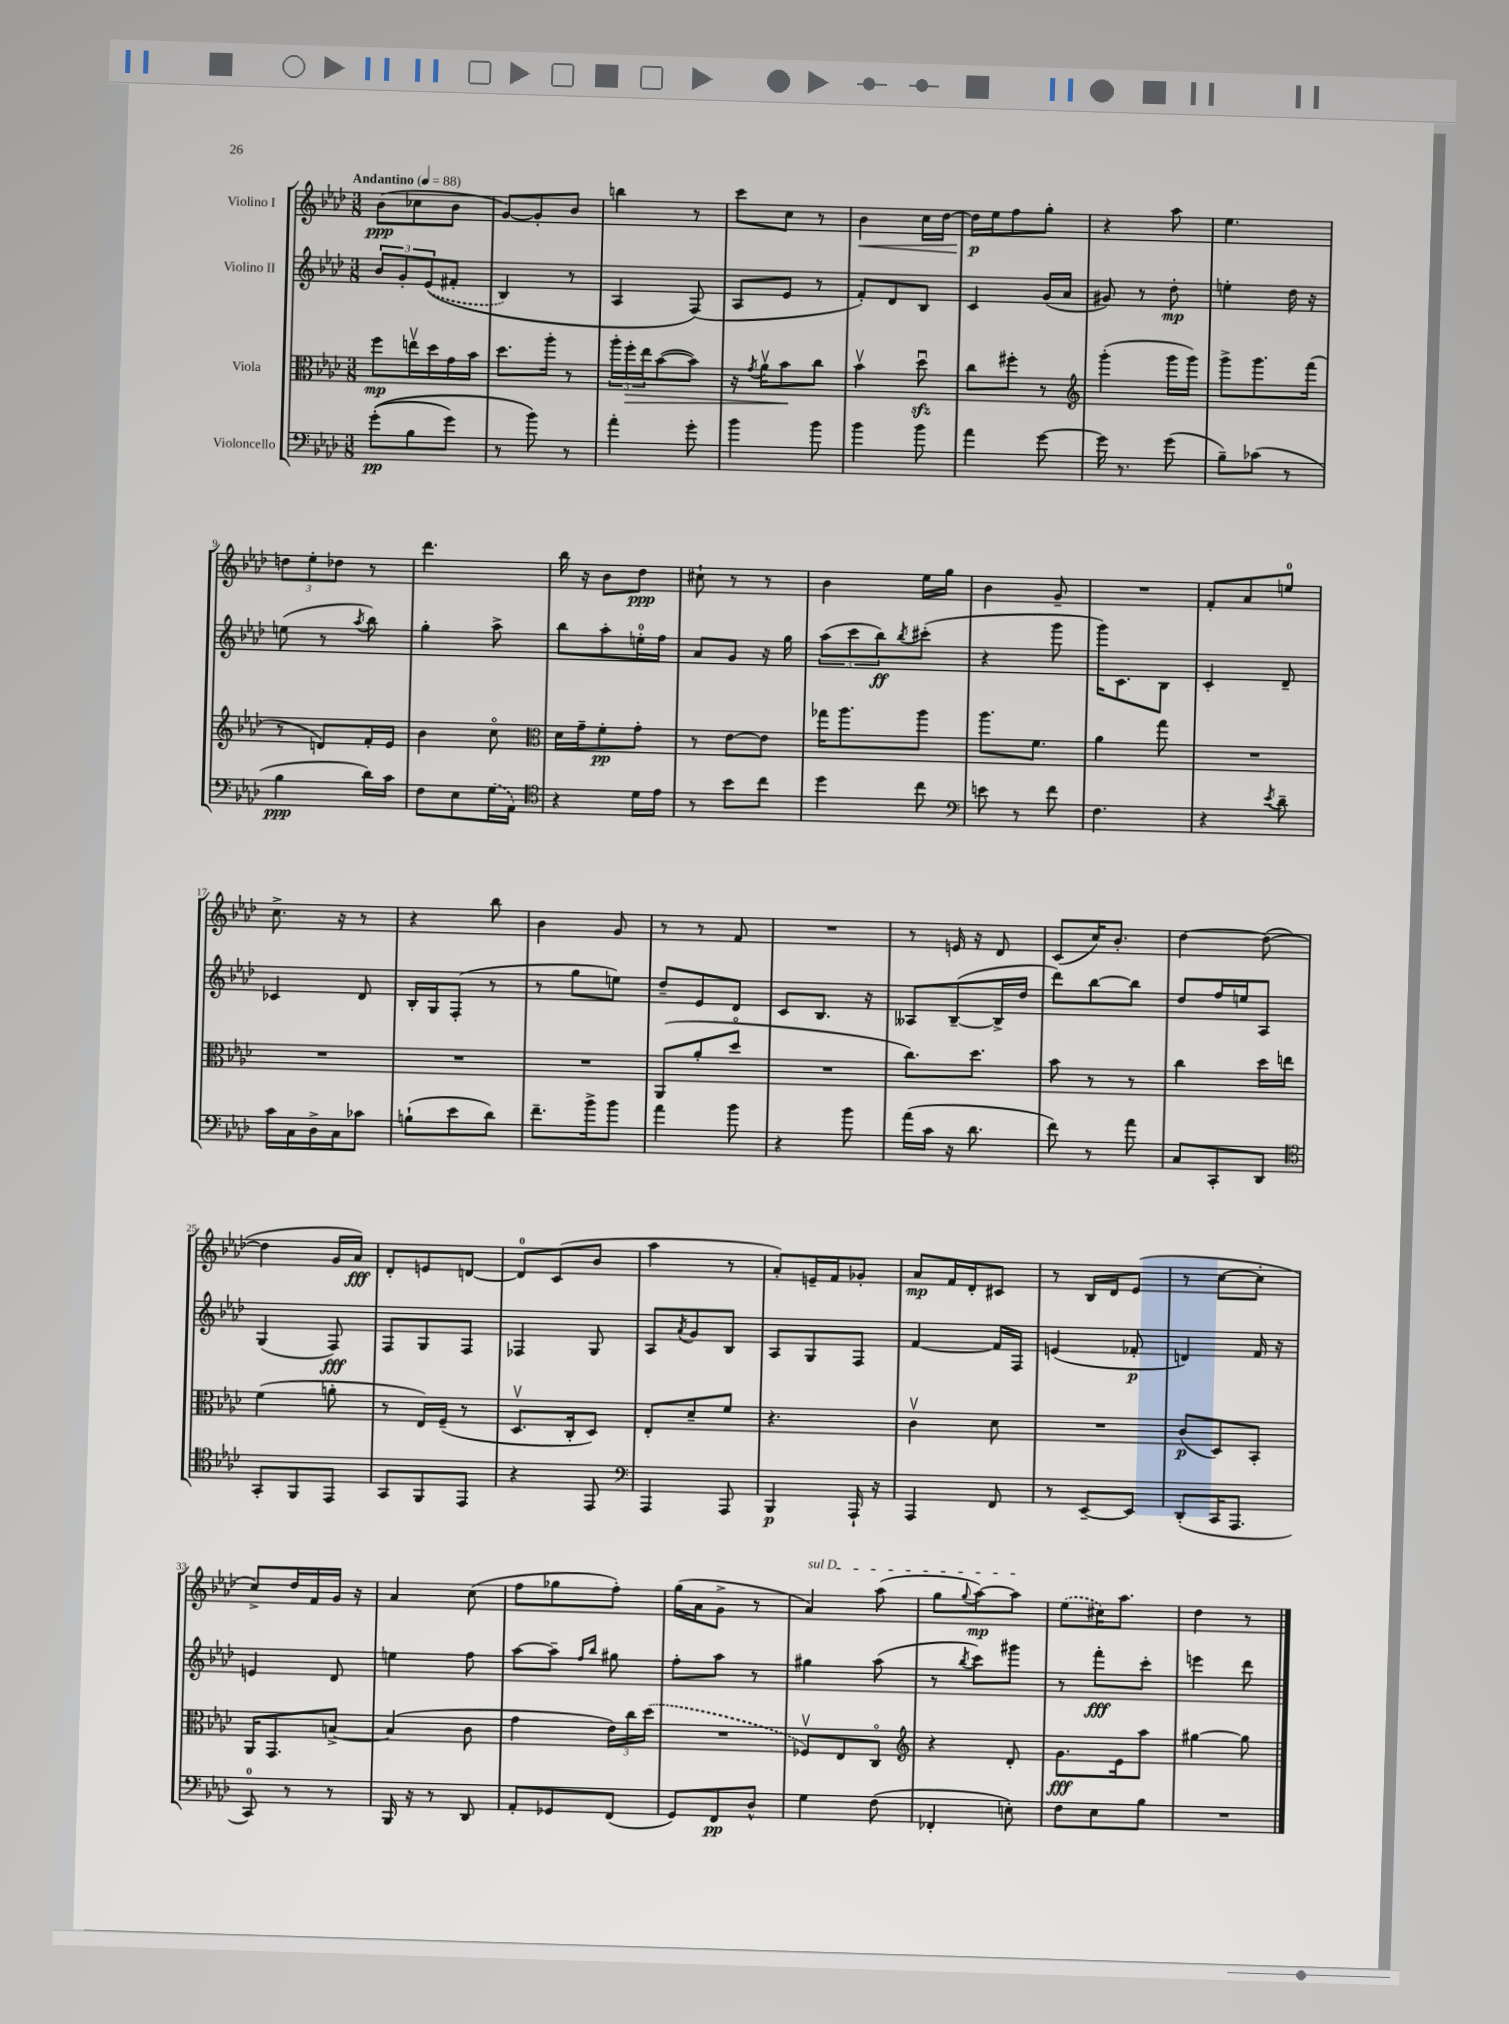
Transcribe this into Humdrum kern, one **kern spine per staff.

**kern	**dynam	**kern	**dynam	**kern	**dynam	**kern	**dynam
*part4	*part4	*part3	*part3	*part2	*part2	*part1	*part1
*staff4	*staff4	*staff3	*staff3	*staff2	*staff2	*staff1	*staff1
*I"Violoncello	*	*I"Viola	*	*I"Violino II	*	*I"Violino I	*
*clefF4	*	*clefC3	*	*clefG2	*	*clefG2	*
*k[b-e-a-d-]	*	*k[b-e-a-d-]	*	*k[b-e-a-d-]	*	*k[b-e-a-d-]	*
*M3/8	*	*M3/8	*	*M3/8	*	*M3/8	*
*MM88	*	*MM88	*	*MM88	*	*MM88	*
=1	=1	=1	=1	=1	=1	=1	=1
!	!	!	!	!	!	!LO:TX:a:B:t=Andantino	!
((8g'\L	pp	8ff\L	mp	12b-/L	.	(8b-\L	ppp
.	.	.	.	12g'/	.	.	.
8B-\	.	16eenv\L	.	.	.	8cc-X\	.
.	.	.	.	((12e-/	.	.	.
.	.	16dd-\	.	.	.	.	.
8g\J)	.	16g\	.	8f#X'/J	.	8b-\J	.
.	.	16b-\JJ	.	.	.	.	.
=2	=2	=2	=2	=2	=2	=2	=2
8r	.	8.dd-\L	.	4B-/)	.	[8g/L)	.
8b-\)	.	.	.	.	.	8g'/]	.
.	.	16aa-'\Jk	.	.	.	.	.
8r	.	8r	.	8r	.	8b-/J	.
=3	=3	=3	=3	=3	=3	=3	=3
4a-'\	.	24aa-'\LL	.	4A-/	.	4bbn\	.
!	!	!	!LO:HP:b	!	!	!	!
.	.	24ff'\	>	.	.	.	.
.	.	24ee-\J	.	.	.	.	.
.	.	([8b-\	.	.	.	.	.
8g'\	.	8b-\J])	.	(8F/)	.	8r	.
=4	=4	=4	=4	=4	=4	=4	=4
4b-\	.	16r	.	8A-/L	.	8ccc\L	.
.	.	8qg/	.	.	.	.	.
.	.	16a-v\KL	.	.	.	.	.
.	.	8b-\	.	8e-/J	.	8cc\J	.
8b-\	.	8cc\J	]	8r	.	8r	.
=5	=5	=5	=5	=5	=5	=5	=5
!	!	!	!	!	!	!	!LO:HP:b
4b-\	.	4b-v\	.	8f'/L)	.	4b-\	<
.	.	.	.	8d-/	.	.	.
8b-\	.	8dd-zzu\	.	8B-/J	.	16cc\LL	.
.	.	.	.	.	.	[16dd-\JJ	.
=6	=6	=6	=6	=6	=6	=6	=6
4a-\	.	8cc\L	.	4c/	.	16dd-\LL]	p
.	.	.	.	.	.	16ee-\J	[
.	.	8ff#X'\J	.	.	.	8ff\	.
[8g\	.	8r	.	(16g/LL	.	8gg'\J	.
.	.	.	.	16a-/JJ	.	.	.
=7	=7	=7	=7	=7	=7	=7	=7
*	*	*clefG2	*	*	*	*	*
16g\]	.	(4ggg'\	.	8g#X/)	.	4r	.
8.r	.	.	.	.	.	.	.
.	.	.	.	8r	.	.	.
(8g\	.	16ggg\LL	.	8dd-'\	mp	8aa-\	.
.	.	16ggg\JJ)	.	.	.	.	.
=8	=8	=8	=8	=8	=8	=8	=8
8B-~\L)	.	8ggg^\L	.	4een'\	.	4.ee-\	.
(8c-X\J	.	8.ggg\	.	.	.	.	.
8r	.	.	.	16dd-\	.	.	.
.	.	(16fff\Jk	.	16r	.	.	.
!!LO:LB:g=z
=9	=9	=9	=9	=9	=9	=9	=9
4B-\	ppp	8r	.	(8een\	.	12ddn\L	.
.	.	.	.	.	.	12ee-'\	.
.	.	8dn/L)	.	8r	.	.	.
.	.	.	.	.	.	12dd-X\J	.
.	.	.	.	8qaa-/	.	.	.
16d-\LL)	.	16f'/L	.	8bb-\)	.	8r	.
16c\JJ	.	16e-/JJ	.	.	.	.	.
=10	=10	=10	=10	=10	=10	=10	=10
8F\L	.	4b-\	.	4gg'\	.	4.ddd-\	.
8E-\	.	.	.	.	.	.	.
(16G\L	.	8cc\	.	8aa-^\	.	.	.
16AA-\JJ)	.	.	.	.	.	.	.
=11	=11	=11	=11	=11	=11	=11	=11
*clefC4	*	*clefC3	*	*	*	*	*
4r	.	16d-\LL	.	8bb-\L	.	16bb-\	.
.	.	16g~\J	.	.	.	16r	.
.	.	8f'\	pp	8aa-'\	.	8b-\L	.
16d-\LL	.	8g'\J	.	16een'\L	.	8dd-\J	ppp
16e-\JJ	.	.	.	16ff\JJ	.	.	.
=12	=12	=12	=12	=12	=12	=12	=12
8r	.	8r	.	8a-/L	.	8cc#X`\	.
8b-\L	.	[8e-\L	.	8g/J	.	8r	.
8cc\J	.	8e-\J]	.	16r	.	8r	.
.	.	.	.	16gg\	.	.	.
=13	=13	=13	=13	=13	=13	=13	=13
4dd-\	.	16gg-X\KL	.	(12aa-\L	.	4b-\	.
.	.	8.aa-\	.	.	.	.	.
.	.	.	.	12ccc\	.	.	.
.	.	.	.	12bb-\)	ff	.	.
.	.	.	.	8qbb-/	.	.	.
8cc\	.	8aa-\J	.	(8ccc#X'\J	.	16ee-\LL	.
.	.	.	.	.	.	16gg\JJ	.
=14	=14	=14	=14	=14	=14	=14	=14
*clefF4	*	*	*	*	*	*	*
8en\	.	8.aa-\L	.	4r	.	4b-\	.
8r	.	.	.	.	.	.	.
.	.	8.f\J	.	.	.	.	.
8f\	.	.	.	8ggg\	.	8g~/	.
=15	=15	=15	=15	=15	=15	=15	=15
4.F\	.	4a-\	.	16ggg\KL)	.	4.r	.
.	.	.	.	8.c\	.	.	.
.	.	8gg\	.	8B-\J	.	.	.
=16	=16	=16	=16	=16	=16	=16	=16
4r	.	4.r	.	4c'/	.	8f'/L	.
.	.	.	.	.	.	8a-/	.
8qe-/	.	.	.	.	.	.	.
8d-~\	.	.	.	8d-~/	.	8een/J	.
!!LO:LB:g=z
=17	=17	=17	=17	=17	=17	=17	=17
16c\LL	.	4.r	.	4c-X/	.	8.cc^\	.
16C\	.	.	.	.	.	.	.
16D-^\	.	.	.	.	.	.	.
16C\J	.	.	.	.	.	16r	.
8c-X\J	.	.	.	8d-/	.	8r	.
=18	=18	=18	=18	=18	=18	=18	=18
(8Bn`\L	.	4.r	.	16B-'/LL	.	4r	.
.	.	.	.	16G/J	.	.	.
8e-\	.	.	.	(8F'/J	.	.	.
8d-\J)	.	.	.	8r	.	8bb-\	.
=19	=19	=19	=19	=19	=19	=19	=19
8.f~\L	.	4.r	.	8r	.	4b-\	.
.	.	.	.	8gg\L	.	.	.
16b-^\k	.	.	.	.	.	.	.
8b-\J	.	.	.	8een\J)	.	8g/	.
=20	=20	=20	=20	=20	=20	=20	=20
4a-\	.	(8AA-/L	.	8dd-~/L	.	8r	.
.	.	8a-'/	.	8e-/	.	8r	.
8b-\	.	8dd-/J	.	8d-/J	.	8f/	.
=21	=21	=21	=21	=21	=21	=21	=21
4r	.	4.r	.	8c/L	.	4.r	.
.	.	.	.	8.B-/J	.	.	.
8b-\	.	.	.	.	.	.	.
.	.	.	.	16r	.	.	.
=22	=22	=22	=22	=22	=22	=22	=22
(16a-\LL	.	8.cc\L)	.	8A--X/L	.	8r	.
16c\JJ	.	.	.	.	.	.	.
16r	.	.	.	([8B-~/	.	16en/	.
8.d-\	.	8.dd-\J	.	.	.	16r	.
.	.	.	.	16B-^/L]	.	8d-/	.
.	.	.	.	16dd-/JJ	.	.	.
=23	=23	=23	=23	=23	=23	=23	=23
8f\)	.	8b-\	.	8ddd-\L)	.	(8c/L	.
8r	.	8r	.	[8bb-\	.	16cc/K)	.
.	.	.	.	.	.	8.b-'/J	.
8a-\	.	8r	.	8bb-\J]	.	.	.
=24	=24	=24	=24	=24	=24	=24	=24
8C/L	.	4cc\	.	8dd-/L	.	[4dd-\	.
8CC'/	.	.	.	16ff/L	.	.	.
.	.	.	.	16een/J	.	.	.
8DD-/J	.	16dd-\LL	.	8A-/J	.	(8dd-\_	.
.	.	16een\JJ	.	.	.	.	.
!!LO:LB:g=z
=25	=25	=25	=25	=25	=25	=25	=25
*clefC4	*	*	*	*	*	*	*
8GG'/L	.	(4f\	.	(4G/	.	4dd-\]	.
8FF/	.	.	.	.	.	.	.
8EE-/J	.	8an'\	.	8F/)	fff	16g/LL	.
.	.	.	.	.	.	16a-/JJ)	fff
=26	=26	=26	=26	=26	=26	=26	=26
8GG/L	.	8r	.	8F/L	.	8d-'/L	.
8FF/	.	16E-/LL)	.	8G/	.	8en/	.
.	.	(16F~/JJ	.	.	.	.	.
8EE-/J	.	8r	.	8F/J	.	[8dn/J	.
=27	=27	=27	=27	=27	=27	=27	=27
4r	.	8.D-v/L	.	4F-X/	.	8d/L]	.
.	.	.	.	.	.	(8c/	.
.	.	16C'/k	.	.	.	.	.
8EE-/	.	8D-/J)	.	8G/	.	8b-/J	.
=28	=28	=28	=28	=28	=28	=28	=28
*clefF4	*	*	*	*	*	*	*
4AAA-/	.	8E-'/L	.	8A-/L	.	4aa-\	.
.	.	.	.	8qa-/	.	.	.
.	.	8d-~/	.	8g/	.	.	.
8AAA-/	.	8f/J	.	8B-/J	.	8r	.
=29	=29	=29	=29	=29	=29	=29	=29
4BBB-/	p	4.r	.	8A-/L	.	8a-'/L)	.
.	.	.	.	8G/	.	16en~/L	.
.	.	.	.	.	.	16f/J	.
16AAA-`/	.	.	.	8F/J	.	8g-X'/J	.
16r	.	.	.	.	.	.	.
=30	=30	=30	=30	=30	=30	=30	=30
4AAA-/	.	4cv\	.	[4f/	.	8a-/L	mp
.	.	.	.	.	.	16f/L	.
.	.	.	.	.	.	16d-'/J	.
8FF/	.	8d-\	.	16f/LL]	.	8c#X/J	.
.	.	.	.	16F/JJ	.	.	.
=31	=31	=31	=31	=31	=31	=31	=31
8r	.	4.r	.	(4en/	.	8r	.
[8EE-~/L	.	.	.	.	.	16B-/LL	.
.	.	.	.	.	.	16d-/J	.
8EE-/J]	.	.	.	8f-X'/	p	(8e-/J	.
=32	=32	=32	=32	=32	=32	=32	=32
(8DD-'/L	.	(8c/L	p	4dn/)	.	8r	.
16CC/K	.	8D-/)	.	.	.	[8cc\L	.
8.AAA-/J	.	.	.	.	.	.	.
.	.	8BB-'/J	.	16f/	.	8cc'\J]	.
.	.	.	.	16r	.	.	.
!!LO:LB:g=z
=33	=33	=33	=33	=33	=33	=33	=33
8CC/)	.	16AA-/KL	.	4en/	.	8cc^/L)	.
.	.	8.GG/	.	.	.	.	.
8r	.	.	.	.	.	16dd-/L	.
.	.	.	.	.	.	16f/	.
8r	.	[8Bn^/J	.	8d-/	.	16g/JJ	.
.	.	.	.	.	.	16r	.
=34	=34	=34	=34	=34	=34	=34	=34
16BBB-/	.	(4B/]	.	4een\	.	4a-/	.
16r	.	.	.	.	.	.	.
8r	.	.	.	.	.	.	.
8DD-/	.	8c\	.	8ff\	.	(8cc\	.
=35	=35	=35	=35	=35	=35	=35	=35
8AA-'/L	.	4g\	.	[8aa-\L	.	8ff\L	.
8GG-X/	.	.	.	8aa-~\J]	.	8gg-X\	.
.	.	.	.	16qqff/LL	.	.	.
.	.	.	.	16qqbb-/JJ	.	.	.
(8FF/J	.	24e-\LL)	.	8gg#X\	.	8ff'\J)	.
.	.	24cc\	.	.	.	.	.
.	.	(24dd-\JJ	.	.	.	.	.
=36	=36	=36	=36	=36	=36	=36	=36
8GG/L)	.	4.r	.	8ff'\L	.	(16gg\LL	.
.	.	.	.	.	.	16a-\J	.
8FF/	pp	.	.	8aa-\J	.	8g^\J	.
8D-^^/J	.	.	.	8r	.	8r	.
=37	=37	=37	=37	=37	=37	=37	=37
!	!	!	!	!	!	!LO:TX:a:i:t=sul D	!
4G\	.	8F-Xv/L)	.	4gg#X\	.	4a-/)	.
.	.	8E-/	.	.	.	.	.
(8F\	.	8C/J	.	(8aa-\	.	(8aa-\	.
=38	=38	=38	=38	=38	=38	=38	=38
*	*	*clefG2	*	*	*	*	*
4FF-X'/	.	4r	.	8r	.	8gg\L	.
.	.	.	.	8qbb-/	.	8qqgg/	.
.	.	.	.	8ccc\L)	.	[8aa-\)	mp
8En'\)	.	8d-'/	.	8ggg#X\J	.	8aa-\J]	.
=39	=39	=39	=39	=39	=39	=39	=39
8F\L	.	8.g\L	fff	8r	.	(8ee-\L	.
8E-\	.	.	.	8fff'\L	fff	16cc#X\K)	.
.	.	16e-\k	.	.	.	8.aa-\J	.
8B-\J	.	8aa-\J	.	8ccc'\J	.	.	.
=40	=40	=40	=40	=40	=40	=40	=40
4.r	.	[4gg#X\	.	4eeen\	.	4dd-\	.
.	.	8gg#\]	.	8ddd-\	.	8r	.
==	==	==	==	==	==	==	==
*-	*-	*-	*-	*-	*-	*-	*-
